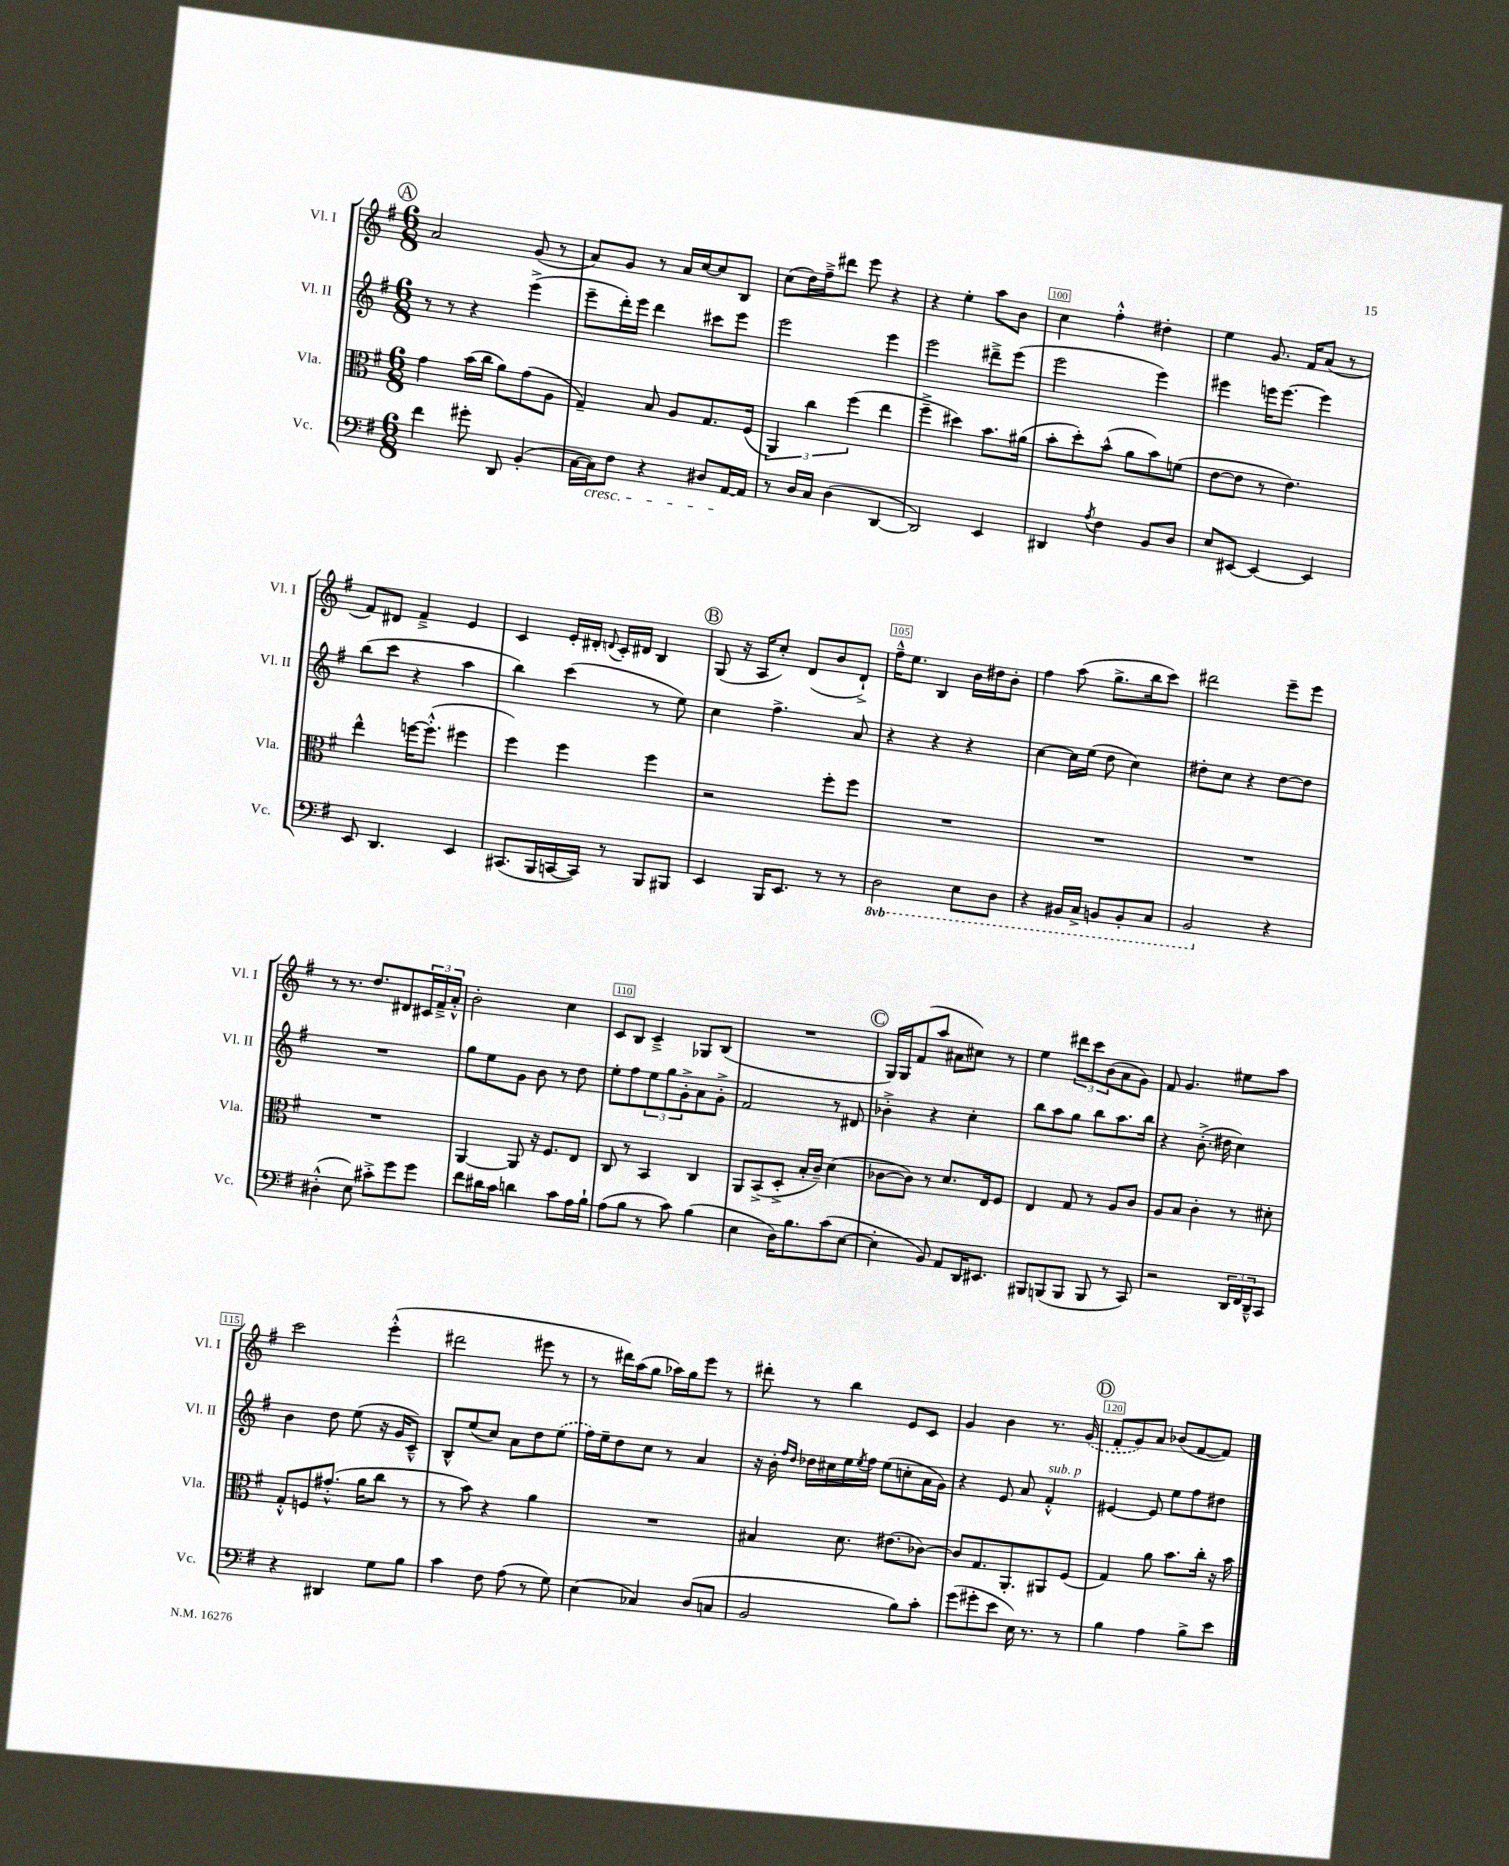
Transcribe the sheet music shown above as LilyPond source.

<<
\new StaffGroup <<
\new Staff = "s0" \with { instrumentName = "Vl. I" shortInstrumentName = "Vl. I" } {
    \clef treble \key g \major \numericTimeSignature \time 6/8
    \mark \markup { \circle "A" } a'2 g'8( r8 |
    a'8) g'8 r8 a'16 c''16~ c''8 b8 |
    c''8( d''16) fis''16---> dis'''8 e'''8 r4 |
    r4 e''4-. a''8 b'8 |
    c''4 fis''4-.-^ dis''4-. |
    e''4 g'8. fis'16 a'8( r8 |
    fis'8) dis'8 fis'4---> e'4 |
    c'4 e'16-. dis'16-. \appoggiatura { d'8 } c'16-. dis'16 b4 |
    \mark \markup { \circle "B" } g8( r16 a16 c''8-.) d'8( b'8 d'8-!->) |
    fis''16---^ e''8. b4 b'16 dis''16 b'8-. |
    fis''4 a''8( g''8.-> b''16 c'''8) |
    dis'''2 e'''8-- e'''8 |
    r8 r8. d''8. dis'8 \tuplet 3/2 { cis'16 fis'16---> a'16-.-^ } |
    b'2-. c''4 |
    c'8 b8 c'4---> ges8 b8( |
    R2. |
    \mark \markup { \circle "C" } g16) g16 fis'8( a''8 ais'8 cis''8) r8 |
    e''4 \tuplet 3/2 { dis'''8 c'''8 b'8( } a'8 g'8) |
    fis'8 g'4. eis''8 a''8 |
    c'''2 e'''4-.-^( |
    dis'''2 eis'''8 r8 |
    r8 dis'''16) a''16( g''8 aes''16) g''16 e'''8 r8 |
    dis'''8-. r8 b''4 e'8 c'8 |
    g'4 b'4 r8. \once \slurDashed g'16( |
    \mark \markup { \circle "D" } fis'8-. g'8) a'8 bes'8( fis'8~ fis'8) \bar "|." |
}
\new Staff = "s1" \with { instrumentName = "Vl. II" shortInstrumentName = "Vl. II" } {
    \clef treble \key g \major \numericTimeSignature \time 6/8
    \mark \markup { \circle "A" } r8 r8 r4 e'''4->( |
    e'''8-- d'''16-.) e'''16 d'''4 cis'''8 e'''8 |
    e'''2 e'''4 |
    e'''2 dis'''8---> e'''8( |
    e'''2 e'''4) |
    eis'''4 e'''16 e'''8.~ e'''4 |
    b''8( c'''8 r4 a''4 |
    b''4) c'''4( r8 e''8) |
    \mark \markup { \circle "B" } c''4 fis''4.-> a'8 |
    r4 r4 r4 |
    c''4~ c''16 e''16( d''8 c''4) |
    dis''8-. c''8 r4 dis''8~ dis''8 |
    R2. |
    g''8 e''8 g'8 b'8 r8 d''8 |
    e''8-. fis''8 \tuplet 3/2 { e''8 g''8 g'8-.-> } a'8 g'8-.-> |
    fis'2 r8 dis'8 |
    \mark \markup { \circle "C" } bes'4-.-> r4 c''4-. |
    b''8 a''8 g''8 b''8 a''8. b''16 |
    r4 b'8.-.->( dis''16 c''4) |
    b'4 d''8 e''8( r16 g'16 c'8---^) |
    b8-^ e''8( c''8) a'8 d''8 \once \slurDashed e''8( |
    fis''16) e''16-- d''8 c''8 r8 a'4 |
    r16 b'16-. \grace { fis''16 d''16 } des''16 cis''16 e''16 \acciaccatura { e''8 } fis''16 e''8( c''8-. a'16 g'16) |
    r4 e'8 a'8 fis'4-.-^^\markup { \italic "sub. p" } |
    \mark \markup { \circle "D" } eis'4~ eis'8 e''8 fis''8 dis''8 \bar "|." |
}
\new Staff = "s2" \with { instrumentName = "Vla." shortInstrumentName = "Vla." } {
    \clef alto \key g \major \numericTimeSignature \time 6/8
    \mark \markup { \circle "A" } g'4 b'16( c''16 a'8) g'8( a8 |
    g4--) b8 a8 g8. fis16( |
    \tuplet 3/2 { a,4) c''4 fis''4( } e''4 |
    fis''4---> dis''4) b'8. ais'16( |
    b'8-. d''8-.) b'8-^( a'8 b'8) f'8( |
    e'8~ e'8 r8 e'4.) |
    e''4-^ f''16~ f''8.-.-^( fis''4 |
    fis''4) fis''4 fis''4 |
    \mark \markup { \circle "B" } r2 fis''8-. fis''8 |
    R2. |
    R2. |
    R2. |
    R2. |
    a,4~ a,8 r16 fis8. e8 |
    c8 r8 b,4 c4 |
    a,8 b,8->( d8-.-> b16-. c'16--) d'4( |
    \mark \markup { \circle "C" } ces'8~ ces'8) r8 d'8. e16 fis8 |
    e4 g8 r8 a8 c'8 |
    a8 b8 c'4-. r8 dis'8-. |
    g8-.-^ f8 gis'8.-.-^( a'16 c''8 r8 |
    r8 b'8) r4 a'4 |
    R2. |
    bis4 d'8. eis'8.( ces'8~) |
    ces'8 g8. a,8.-. ais,8 fis8( |
    \mark \markup { \circle "D" } g4) a'8 b'8. c''16-. r16 b'16 \bar "|." |
}
\new Staff = "s3" \with { instrumentName = "Vc." shortInstrumentName = "Vc." } {
    \clef bass \key g \major \numericTimeSignature \time 6/8 \set Staff.ottavationMarkups = #ottavation-simple-ordinals
    \mark \markup { \circle "A" } fis'4 gis'8-. d,8 b,4-.( |
    c16~ c16\cresc) fis8 r4 dis8 a,16~\! a,16 |
    r8 d16 c16 d4( d,4~ |
    d,2) e,4 |
    dis,4 \acciaccatura { a8 } fis4 b,8 d8 |
    e8 eis,8~ eis,4~ eis,4 |
    e,8 d,4. e,4 |
    cis,8.( b,,16 c,16~ c,16) r8 b,,8 bis,,8 |
    \mark \markup { \circle "B" } e,4 b,,16 e,8. r8 r8 |
    \ottava #-1 d,2 e,8 d,8 |
    r4 bis,,16 c,16-> b,,8 b,,8-. c,8 |
    b,,2 \ottava #0 r4 |
    dis4-.-^( e8) cis'8-.-> g'8 g'8 |
    fis'8 dis'16 c'16 d'4 c'8 a16 b16-! |
    a8( b8 r8 c'8) b4( |
    e4 d16) b8. c'8( e8~ |
    \mark \markup { \circle "C" } e4-. b,8) a,8 d,16 eis,8. |
    bis,,8 b,,8( b,,8 b,,8 r8 c,8) |
    r2 \tuplet 3/2 { d,16 fis,16 d,16---^ } c,8 |
    r4 dis,4 g8 b8 |
    c'4 fis8 a8( r8 g8) |
    e4( ces4) d8( c8 |
    b,2 b8) c'8-. |
    g'8( gis'8-. e'8 e16) r8. r8 |
    \mark \markup { \circle "D" } b4 a4 b8-> e'8 \bar "|." |
}
>>
>>
\layout { \context { \Score currentBarNumber = #96 \override BarNumber.break-visibility = ##(#f #t #t) barNumberVisibility = #(every-nth-bar-number-visible 5) \override BarNumber.stencil = #(make-stencil-boxer 0.1 0.3 ly:text-interface::print) } }
